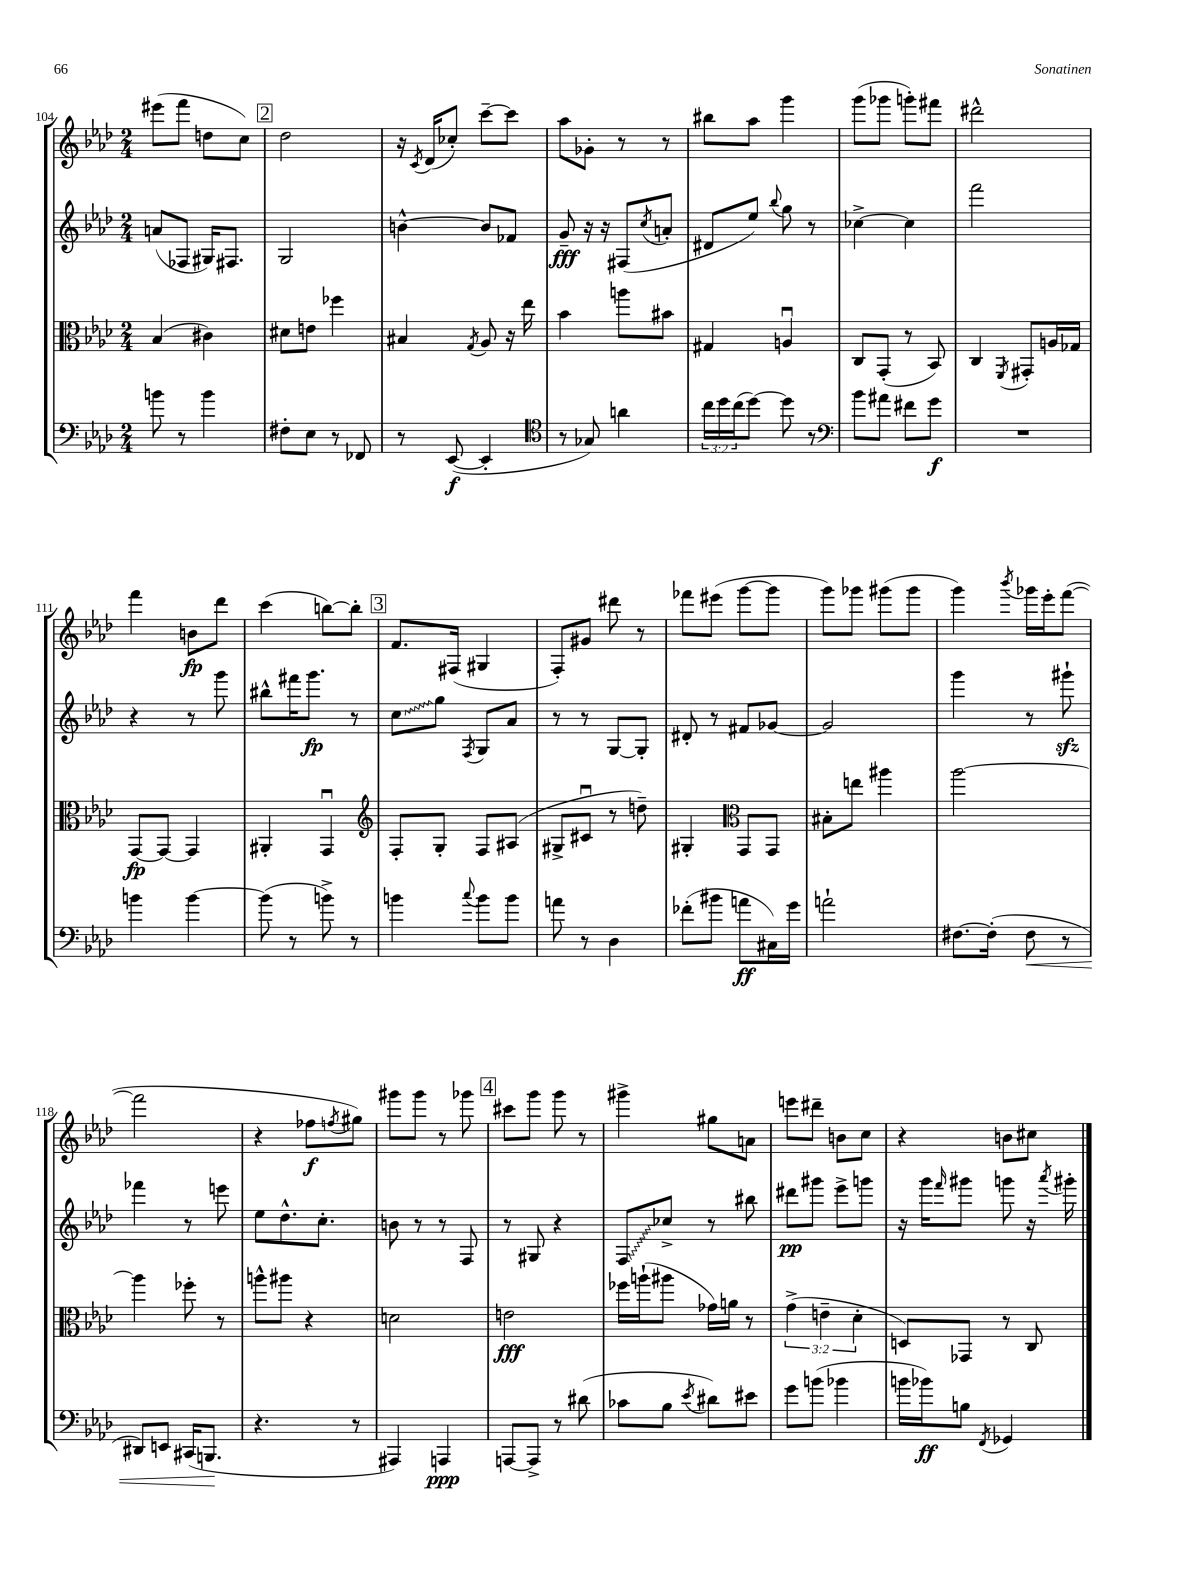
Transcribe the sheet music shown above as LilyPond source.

<<
\new StaffGroup <<
\new Staff = "s0" {
    \clef treble \key aes \major \numericTimeSignature \time 2/4
    eis'''8( f'''8 d''8 c''8) |
    \mark \markup { \box "2" } des''2 |
    r16 \acciaccatura { c'8 } des'16( ces''8-.) c'''8~-- c'''8 |
    aes''8 ges'8-. r8 r8 |
    bis''8 aes''8 g'''4 |
    g'''8( ges'''8 g'''8-.) fis'''8 |
    dis'''2-^ |
    f'''4 b'8\fp des'''8 |
    c'''4( b''8~) b''8-. |
    \mark \markup { \box "3" } f'8. fis16( gis4 |
    f8-.) gis'8 dis'''8 r8 |
    fes'''8 eis'''8( g'''8~ g'''8 |
    g'''8) ges'''8 gis'''8( gis'''8 |
    g'''4) \acciaccatura { bes'''8 } ges'''16 ees'''16-. f'''8~( |
    f'''2 |
    r4 fes''8\f \acciaccatura { f''8 } gis''8) |
    gis'''8 gis'''8 r8 ges'''8 |
    \mark \markup { \box "4" } cis'''8 g'''8 g'''8 r8 |
    gis'''4-> gis''8 a'8 |
    e'''8 dis'''8-- b'8 c''8 |
    r4 b'8 cis''8 \bar "|." |
}
\new Staff = "s1" {
    \clef treble \key aes \major \numericTimeSignature \time 2/4
    a'8( fes8 gis16) fis8. |
    \mark \markup { \box "2" } g2 |
    b'4~-^ b'8 fes'8 |
    g'8--\fff r16 r16 fis8( \acciaccatura { c''8 } a'8-. |
    dis'8 ees''8) \appoggiatura { bes''8 } g''8 r8 |
    ces''4~-> ces''4 |
    f'''2 |
    r4 r8 g'''8 |
    bis''8-^ fis'''16 g'''8.\fp r8 |
    \mark \markup { \box "3" } \once \override Glissando.style = #'zigzag c''8\glissando g''8 \acciaccatura { f8 } g8 aes'8 |
    r8 r8 g8~ g8-. |
    dis'8-. r8 fis'8 ges'8~ |
    ges'2 |
    g'''4 r8 gis'''8-!\sfz |
    fes'''4 r8 e'''8 |
    ees''8 des''8.-^ c''8.-. |
    b'8 r8 r8 f8 |
    \mark \markup { \box "4" } r8 gis8 r4 |
    \once \override Glissando.style = #'zigzag f8\glissando ces''8-> r8 bis''8 |
    dis'''8\pp gis'''8 ees'''8-> g'''8 |
    r16 g'''16 \grace { f'''16 } gis'''8 g'''8 r16 \acciaccatura { aes'''8 } gis'''16-. \bar "|." |
}
\new Staff = "s2" {
    \clef alto \key aes \major \numericTimeSignature \time 2/4 \override Staff.TupletNumber.text = #tuplet-number::calc-fraction-text
    bes4( cis'4) |
    \mark \markup { \box "2" } dis'8 e'8 fes''4 |
    bis4 \acciaccatura { g8 } aes8 r16 ees''16 |
    bes'4 a''8 bis'8 |
    gis4 a4\downbow |
    c8 g,8-.( r8 bes,8) |
    c4 \acciaccatura { f,8 } gis,8-. a16 ges16 |
    g,8~\fp g,8~ g,4 |
    ais,4-. g,4\downbow |
    \mark \markup { \box "3" } \clef treble f8-. g8-. f8 ais8( |
    gis8-> cis'8\downbow r8 d''8--) |
    gis4-. \clef alto g,8 g,8 |
    bis8-. e''8 ais''4 |
    aes''2~ |
    aes''4 fes''8-. r8 |
    a''8-^ ais''8 r4 |
    d'2 |
    \mark \markup { \box "4" } e'2\fff |
    fes''16 a''16-!( ais''8 ges'16) a'16 r8 |
    \tuplet 3/2 { g'4->( e'4-- des'4-. } |
    d8) ges,8 r8 c8 \bar "|." |
}
\new Staff = "s3" {
    \clef bass \key aes \major \numericTimeSignature \time 2/4 \override Staff.TupletNumber.text = #tuplet-number::calc-fraction-text
    b'8 r8 b'4 |
    \mark \markup { \box "2" } fis8-. ees8 r8 fes,8 |
    r8 ees,8~\f( ees,4-. |
    \clef tenor r8 ges8) a'4 |
    \tuplet 3/2 { c''16 des''16 c''16( } des''8~) des''8 r8 |
    \clef bass bes'8 ais'8 fis'8 g'8\f |
    R2 |
    b'4 b'4~ |
    b'8( r8 b'8->) r8 |
    \mark \markup { \box "3" } b'4 \appoggiatura { c''8 } b'8 b'8 |
    a'8 r8 des4 |
    fes'8-.( bis'8 a'8\ff cis16) g'16 |
    a'2-! |
    fis8.~ fis16-.( fis8\< r8 |
    dis,8) e,8 cis,16( b,,8.\! |
    r4. r8 |
    ais,,4) a,,4\ppp |
    \mark \markup { \box "4" } a,,8~ a,,8-> r8 dis'8( |
    ces'8 bes8 \acciaccatura { ees'8 } dis'8) eis'8 |
    g'8 b'8( bes'4 |
    b'16 bes'16\ff) b8 \acciaccatura { f,8 } ges,4 \bar "|." |
}
>>
>>
\layout { \context { \Score currentBarNumber = #104 } }
